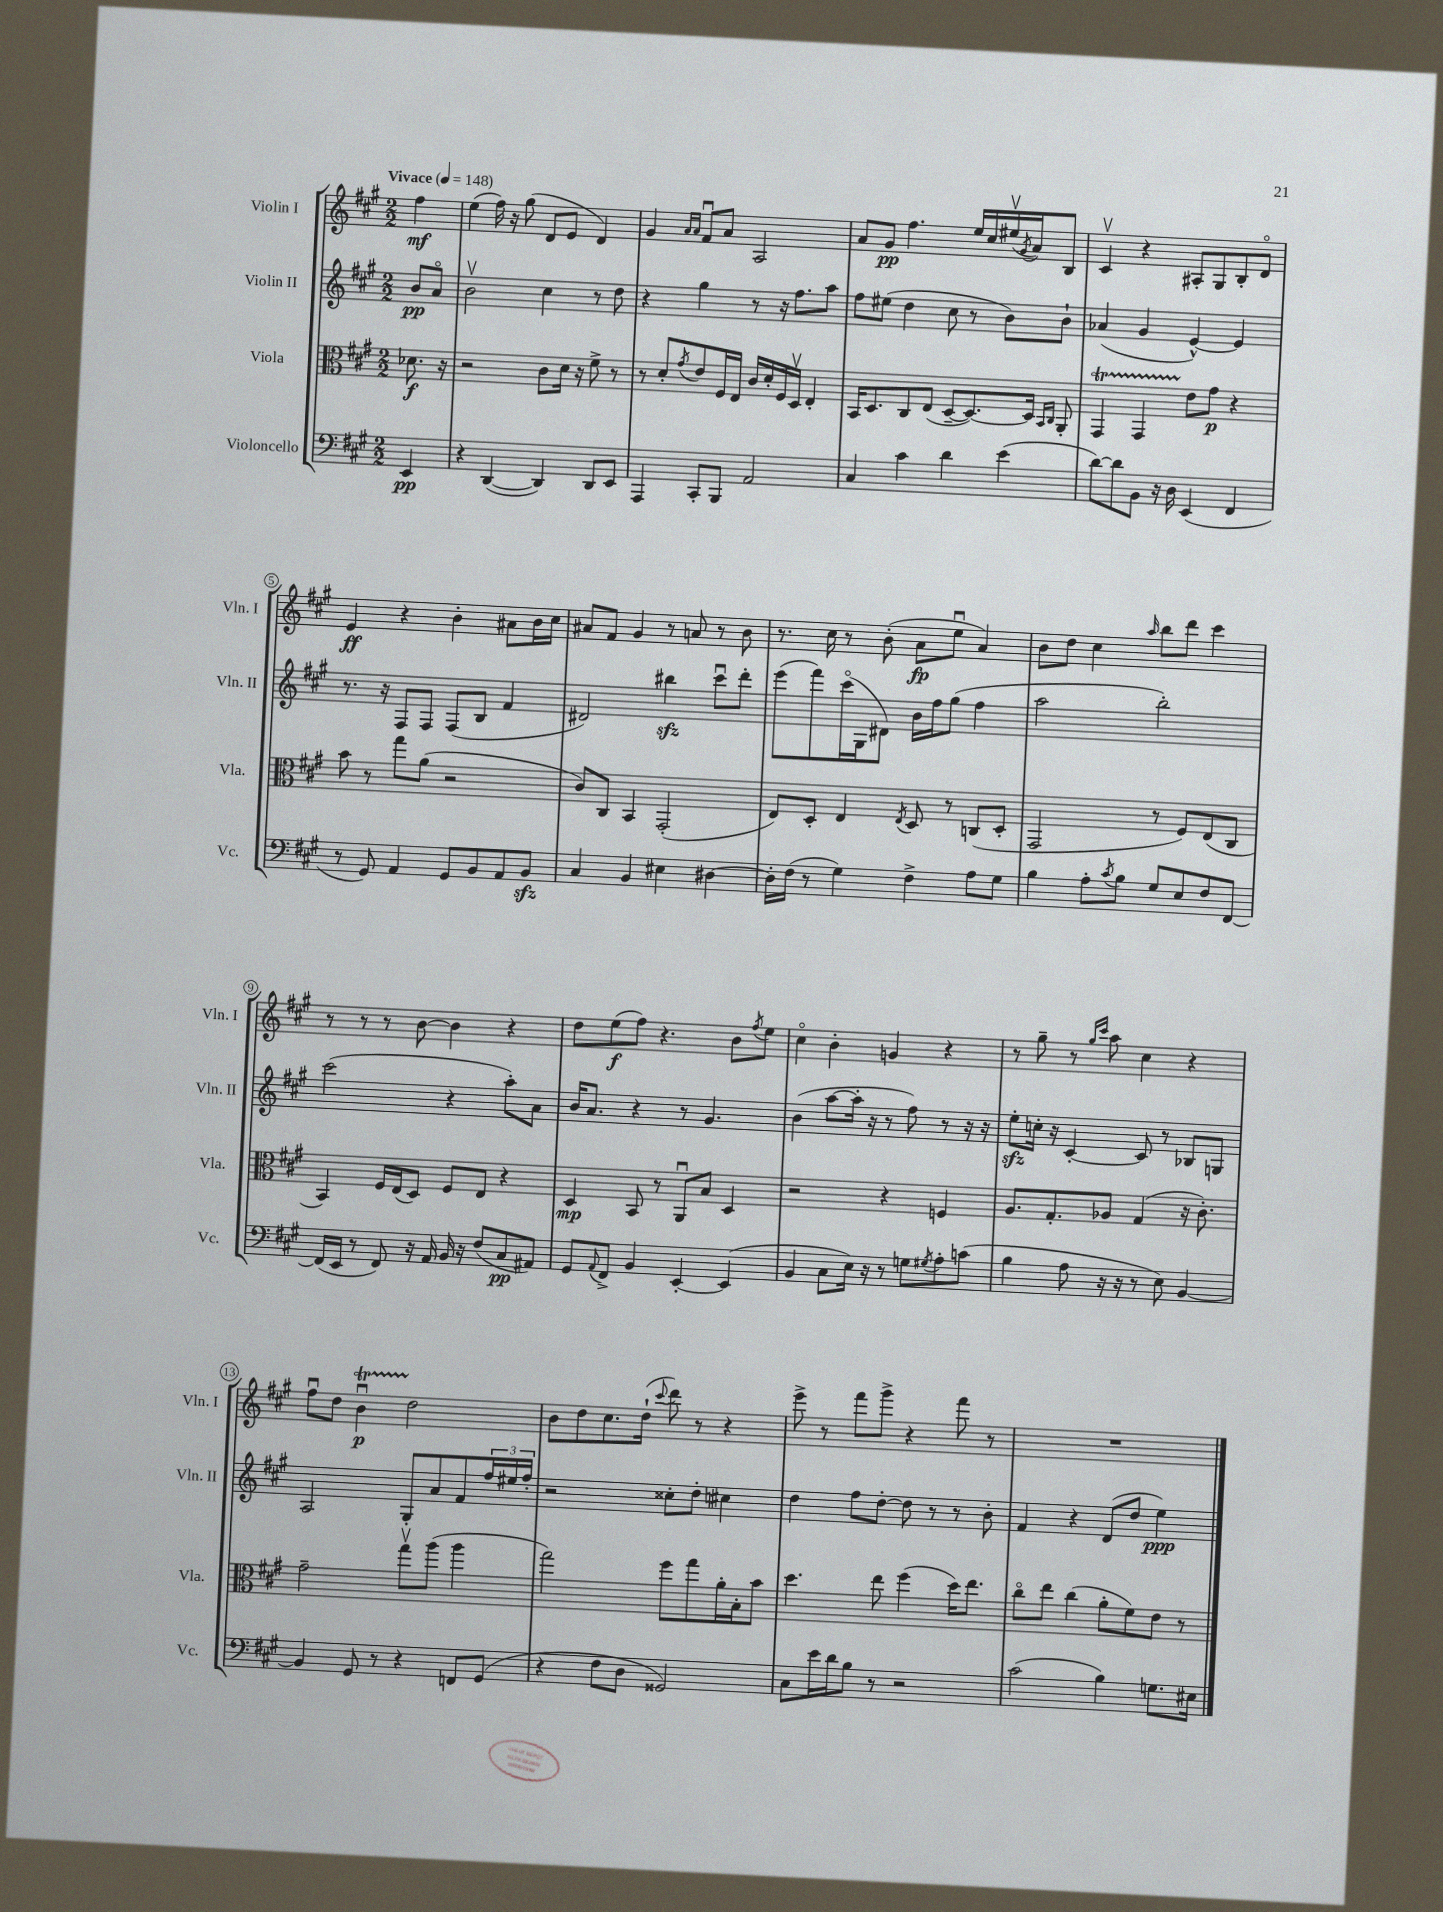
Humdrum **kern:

**kern	**dynam	**kern	**dynam	**kern	**dynam	**kern	**dynam
*part4	*part4	*part3	*part3	*part2	*part2	*part1	*part1
*staff4	*staff4	*staff3	*staff3	*staff2	*staff2	*staff1	*staff1
*I"Violoncello	*	*I"Viola	*	*I"Violin II	*	*I"Violin I	*
*I'Vc.	*	*I'Vla.	*	*I'Vln. II	*	*I'Vln. I	*
*clefF4	*	*clefC3	*	*clefG2	*	*clefG2	*
*k[f#c#g#]	*	*k[f#c#g#]	*	*k[f#c#g#]	*	*k[f#c#g#]	*
*M2/2	*	*M2/2	*	*M2/2	*	*M2/2	*
*MM148	*	*MM148	*	*MM148	*	*MM148	*
=	=	=	=	=	=	=	=
!	!	!	!	!	!	!LO:TX:a:B:t=Vivace	!
4EE/	pp	8.d-X\	f	8b/L	pp	4ff#\	mf
.	.	.	.	8a/J	.	.	.
.	.	16r	.	.	.	.	.
=1	=1	=1	=1	=1	=1	=1	=1
4r	.	2r	.	2bv\	.	(4ee\	.
([4DD/	.	.	.	.	.	16ff#\)	.
.	.	.	.	.	.	16r	.
.	.	.	.	.	.	(8gg#\	.
4DD/])	.	8c#\L	.	4cc#\	.	8d/L	.
.	.	16d\Jk	.	.	.	8e/J	.
.	.	16r	.	.	.	.	.
8DD/L	.	8f#^\	.	8r	.	4d/)	.
8EE/J	.	8r	.	8dd\	.	.	.
=2	=2	=2	=2	=2	=2	=2	=2
4AAA/	.	8r	.	4r	.	4g#/	.
.	.	8d'/L	.	.	.	.	.
.	.	.	.	.	.	16qqa/LL	.
.	.	8qg#/	.	.	.	16qqa/JJ	.
8CC#'/L	.	8e/	.	4gg#\	.	8f#u/L	.
8BBB/J	.	16F#/L	.	.	.	8a/J	.
.	.	16E/JJ	.	.	.	.	.
2AA/	.	16c#/LL	.	8r	.	2A/	.
.	.	16d'/	.	.	.	.	.
.	.	16F#/	.	16r	.	.	.
.	.	16Dv/JJ	.	8.ff#\L	.	.	.
.	.	4E'/	.	.	.	.	.
.	.	.	.	8aa\J	.	.	.
=3	=3	=3	=3	=3	=3	=3	=3
4C#/	.	16BB/KL	.	8ff#\L	.	8a/L	.
.	.	8.D/	.	.	.	.	.
.	.	.	.	(8ee#X\J	.	8g#/J	pp
4c#\	.	8C#/	.	4dd\	.	4.ff#\	.
.	.	(8E/J	.	.	.	.	.
4d\	.	[8D~/L	.	8cc#\	.	.	.
.	.	8.D/_)	.	8r	.	16ee/LL	.
.	.	.	.	.	.	16cc#/	.
(4e\	.	.	.	8b\L)	.	(16ee#Xv/	.
.	.	.	.	.	.	8qg#/	.
.	.	16D/Jk]	.	.	.	16a/J)	.
.	.	16qqBB/LL	.	.	.	.	.
.	.	16qqC#/JJ	.	.	.	.	.
.	.	8AA'/	.	8b`\J	.	8B/J	.
=4	=4	=4	=4	=4	=4	=4	=4
[8d\L)	.	4GG#t/	.	(4a-X/	.	4c#v/	.
8d\]	.	.	.	.	.	.	.
8BB\J	.	4GG#TTT/	.	4g#/	.	4r	.
16r	.	.	.	.	.	.	.
16D\	.	.	.	.	.	.	.
(4EE/	.	8e\L	.	[4e^^/)	.	8A#X'/L	.
.	.	8g#\J	p	.	.	8G#/	.
4FF#/	.	4r	.	4e/]	.	8B'/	.
.	.	.	.	.	.	8d/J	.
!!LO:LB:g=z
=5	=5	=5	=5	=5	=5	=5	=5
8r	.	8b\	.	8.r	.	4e/	ff
8GG#/)	.	8r	.	.	.	.	.
.	.	.	.	16r	.	.	.
4AA/	.	8gg#\L	.	8F#/L	.	4r	.
.	.	(8a\J	.	8F#/J	.	.	.
8GG#/L	.	2r	.	(8F#/L	.	4b'\	.
8BB/	.	.	.	8B/J	.	.	.
8AA/	.	.	.	4f#/	.	8a#X\L	.
8BBzz/J	.	.	.	.	.	16b\L	.
.	.	.	.	.	.	16cc#\JJ	.
=6	=6	=6	=6	=6	=6	=6	=6
4C#/	.	8c#/L)	.	2d#X/)	.	8a#X/L	.
.	.	8C#/J	.	.	.	8f#/J	.
4BB/	.	4BB/	.	.	.	4g#/	.
4E#X\	.	(2GG#'/	.	4bb#Xzz\	.	8r	.
.	.	.	.	.	.	8an/	.
[4D#X\	.	.	.	8ccc#u\L	.	8r	.
.	.	.	.	8ddd'\J	.	8b\	.
=7	=7	=7	=7	=7	=7	=7	=7
16D#'\LL]	.	8E/L)	.	(8eee\L	.	8.r	.
(16F#\JJ	.	.	.	.	.	.	.
8r	.	8D'/J	.	8fff#\)	.	.	.
.	.	.	.	.	.	16cc#\	.
4G#\)	.	4E/	.	(16ccc#\L	.	8r	.
.	.	.	.	16G#\J	.	.	.
.	.	.	.	8d#X\J)	.	(8b'\	.
.	.	8qE/	.	.	.	.	.
4F#^\	.	8D/	.	16b\LL	.	8a\L	fp
.	.	.	.	16ff#\J	.	.	.
.	.	8r	.	(8gg#\J	.	8eeu\J	.
8A\L	.	(8Cn/L	.	4ff#\	.	4a/)	.
8G#\J	.	8D'/J	.	.	.	.	.
=8	=8	=8	=8	=8	=8	=8	=8
4B\	.	2GG#/	.	2aa\	.	8b\L	.
.	.	.	.	.	.	8dd\J	.
8A'\L	.	.	.	.	.	4cc#\	.
8qc#/	.	.	.	.	.	.	.
8B\J	.	.	.	.	.	.	.
.	.	.	.	.	.	16qqaa/	.
8G#/L	.	8r	.	2bb'\)	.	8bb\L	.
8E/	.	8F#/L)	.	.	.	8ddd\J	.
8F#/	.	(8E/	.	.	.	4ccc#\	.
[8FF#/J	.	8C#/J	.	.	.	.	.
!!LO:LB:g=z
=9	=9	=9	=9	=9	=9	=9	=9
(16FF#/LL]	.	4BB/)	.	(2ccc#\	.	8r	.
16EE/JJ	.	.	.	.	.	.	.
8r	.	.	.	.	.	8r	.
8FF#/)	.	16F#/LL	.	.	.	8r	.
.	.	(16E/J	.	.	.	.	.
16r	.	8D/J)	.	.	.	[8b\	.
16AA/	.	.	.	.	.	.	.
16BB/	.	8F#/L	.	4r	.	4b\]	.
16r	.	.	.	.	.	.	.
(8F#/L	.	8E/J	.	.	.	.	.
8C#/	pp	4r	.	8aa'\L)	.	4r	.
8AA#X/J)	.	.	.	8a\J	.	.	.
=10	=10	=10	=10	=10	=10	=10	=10
8GG#/L	.	4D/	mp	16b/KL	.	8dd\L	.
.	.	.	.	8.a/J	.	.	.
8qqAA/	.	.	.	.	.	.	.
8FF#^/J	.	.	.	.	.	(8ee\	f
4BB/	.	8BB/	.	4r	.	8ff#\J)	.
.	.	8r	.	.	.	4.r	.
[4EE'/	.	8AAu/L	.	8r	.	.	.
.	.	8B/J	.	4.g#/	.	.	.
(4EE/]	.	4D/	.	.	.	8b\L	.
.	.	.	.	.	.	8qff#/	.
.	.	.	.	.	.	8ee\J	.
=11	=11	=11	=11	=11	=11	=11	=11
4BB/	.	2r	.	(4b\	.	4cc#\	.
8C#\L	.	.	.	[8aa\L	.	4b'\	.
16E\Jk)	.	.	.	16aa'\Jk]	.	.	.
16r	.	.	.	16r	.	.	.
8r	.	4r	.	8r	.	4gn/	.
8Gn\L	.	.	.	8ff#\)	.	.	.
8qG#X/	.	.	.	.	.	.	.
8A'\	.	4Fn/	.	8r	.	4r	.
(8cn\J	.	.	.	16r	.	.	.
.	.	.	.	16r	.	.	.
=12	=12	=12	=12	=12	=12	=12	=12
4B\	.	8.A/L	.	8eezz'\L	.	8r	.
.	.	.	.	16ccn'\Jk	.	8gg#~\	.
.	.	8.G#'/	.	16r	.	.	.
8A\	.	.	.	[4c#'/	.	8r	.
.	.	.	.	.	.	16qqgg#/LL	.
.	.	.	.	.	.	16qqccc#/JJ	.
16r	.	8A-X/J	.	.	.	8aa\	.
16r	.	.	.	.	.	.	.
8r	.	(4G#/	.	8c#/]	.	4cc#\	.
8E\)	.	.	.	8r	.	.	.
[4BB/	.	16r	.	8B-X/L	.	4r	.
.	.	8.c#'\)	.	.	.	.	.
.	.	.	.	8Gn/J	.	.	.
!!LO:LB:g=z
=13	=13	=13	=13	=13	=13	=13	=13
4BB/]	.	2g#~\	.	2A/	.	8ff#u\L	.
.	.	.	.	.	.	8dd\J	.
8GG#/	.	.	.	.	.	4bTu\	p
8r	.	.	.	.	.	.	.
4r	.	8gg#v\L	.	8G#'/L	.	2dd\	.
.	.	(8aa\J	.	8a/	.	.	.
8FFn/L	.	4aa\	.	8f#/	.	.	.
(8GG#/J	.	.	.	24ff#/L	.	.	.
.	.	.	.	24ee#X/	.	.	.
.	.	.	.	24ff#'/JJ	.	.	.
=14	=14	=14	=14	=14	=14	=14	=14
4r	.	2gg#\)	.	2r	.	8b\L	.
.	.	.	.	.	.	8dd\	.
8F#\L	.	.	.	.	.	8.cc#\	.
8D\J	.	.	.	.	.	.	.
.	.	.	.	.	.	(16dd`\Jk	.
.	.	.	.	.	.	8qqccc#/	.
2GG##X/)	.	8ff#\L	.	8cc##X'\L	.	8ddd\)	.
.	.	8gg#\	.	8dd'\J	.	8r	.
.	.	16a'\L	.	4cc#X\	.	4r	.
.	.	16B'\J	.	.	.	.	.
.	.	8b\J	.	.	.	.	.
=15	=15	=15	=15	=15	=15	=15	=15
8C#\L	.	4.dd\	.	4dd\	.	8eee^\	.
16e\L	.	.	.	.	.	8r	.
16d\J	.	.	.	.	.	.	.
8B\J	.	.	.	8ff#\L	.	8fff#\L	.
8r	.	8ee\	.	[8dd'\J	.	8ggg#^\J	.
2r	.	(4ff#\	.	8dd\]	.	4r	.
.	.	.	.	8r	.	.	.
.	.	16dd\KL)	.	8r	.	8fff#\	.
.	.	8.ee\J	.	.	.	.	.
.	.	.	.	8b'\	.	8r	.
=16	=16	=16	=16	=16	=16	=16	=16
(2c#\	.	8cc#\L	.	4f#/	.	1r	.
.	.	8ee\J	.	.	.	.	.
.	.	(4cc#\	.	4r	.	.	.
4B\)	.	8a'\L	.	(8d/L	.	.	.
.	.	8f#\)	.	8dd/J	.	.	.
8.Gn\L	.	8e\J	.	4ee\)	ppp	.	.
.	.	8r	.	.	.	.	.
16E#X\Jk	.	.	.	.	.	.	.
==	==	==	==	==	==	==	==
*-	*-	*-	*-	*-	*-	*-	*-
